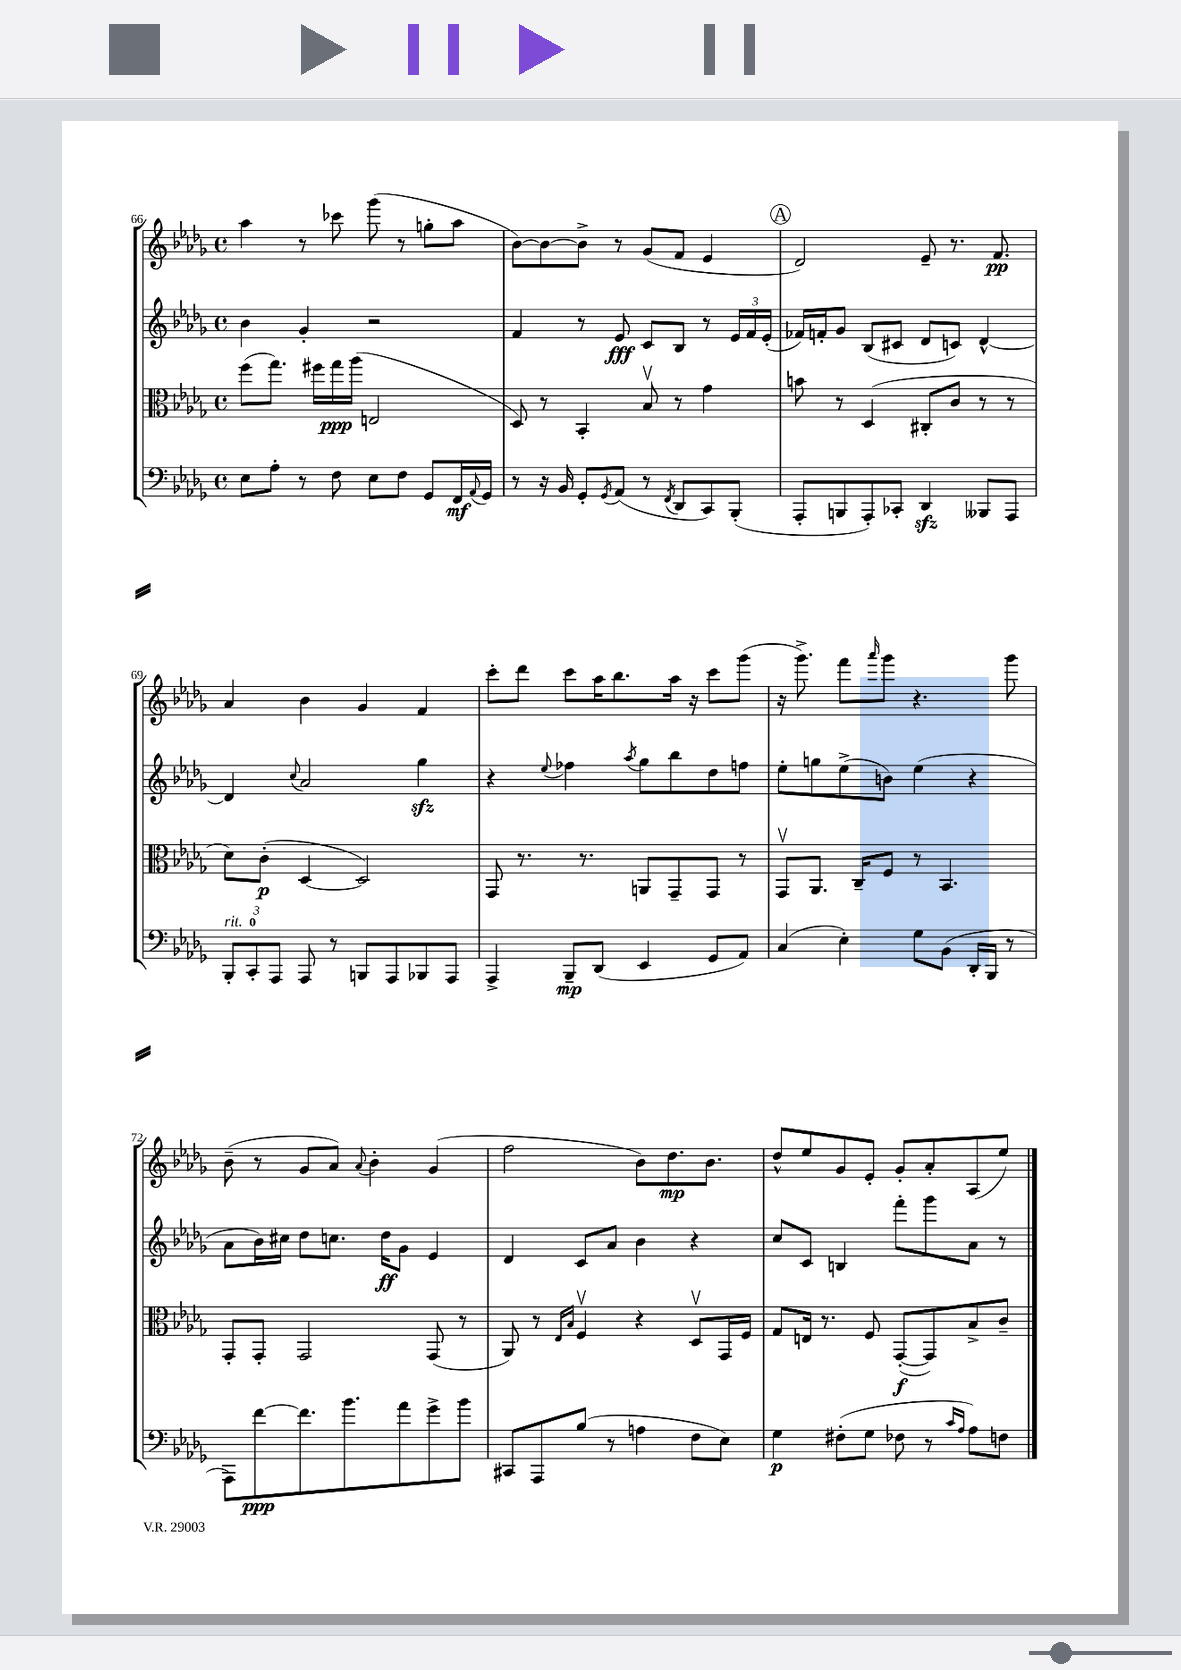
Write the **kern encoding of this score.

**kern	**kern	**kern	**kern
*staff4	*staff3	*staff2	*staff1
*clefF4	*clefC3	*clefG2	*clefG2
*k[b-e-a-d-g-]	*k[b-e-a-d-g-]	*k[b-e-a-d-g-]	*k[b-e-a-d-g-]
*M4/4	*M4/4	*M4/4	*M4/4
*met(c)	*met(c)	*met(c)	*met(c)
8E-\L	(8ff\L	4b-\	4aa-\
8A-'\J	8.gg-\J)	.	.
8r	.	4g-'/	8r
.	16ff#\LL	.	.
8F\	16gg-\	.	8ccc-\
.	(16aa-\JJ	.	.
8E-\L	2E/	2r	(8ggg-\
8F\J	.	.	8r
8GG-/L	.	.	8gg'\L
16FF/L	.	.	8aa-\J
8qqAA-/	.	.	.
16GG-/JJ	.	.	.
=	=	=	=
8r	8D-/)	4f/	[8b-\L)
16r	8r	.	8b-\_
16BB-/	.	.	.
8GG-'/L	4BB-'/	8r	8b-^\]J
8qGG-/	.	.	.
(8AA-/J	.	8e-/	8r
8r	8B-v/	8c/L	(8g-/L
8qFF/	.	.	.
8DD-/L	8r	8B-/J	8f/J
8CC/)	4g-\	8r	4e-/
(8BBB-'/J	.	24e-/LL	.
.	.	24f/	.
.	.	(24e-'/JJ	.
=	=	=	=
8AAA-'/L	8b\	16f-/LL)	2d-/)
.	.	16f'/J	.
8BBB/	8r	8g-/J	.
8AAA-'/)	(4D-/	(8B-/L	.
8CC-'/J	.	8c#/J	.
4DD-/	8C#'/L	8d-/L	8e-~/
.	8c/J	8c/J)	8.r
8BBB--/L	8r	[4d-^^/	.
.	.	.	8.f/
8AAA-/J	8r	.	.
=	=	=	=
12BBB-'/L	8d-\L)	4d-/]	4a-/
12CC'/	.	.	.
.	(8c'\J	.	.
12AAA-/J	.	.	.
.	.	8qqcc/	.
8AAA-/	[4D-/	2a-/	4b-\
8r	.	.	.
8BBB/L	2D-/])	.	4g-/
8AAA-/	.	.	.
8BBB-/	.	4gg-\	4f/
8AAA-/J	.	.	.
=	=	=	=
4AAA-^/	8GG-/	4r	8ccc'\L
.	8.r	.	8ddd-\J
.	.	8qqee-/	.
8BBB-~/L	.	4ff-\	8ccc\L
.	8.r	.	.
(8DD-/J	.	.	16aa-\K
.	.	.	8.bb-\
.	.	8qaa-/	.
4EE-/	8AA/L	8gg-\L	.
.	8GG-~/	8bb-\	16aa-\Jk
.	.	.	16r
8GG-/L	8GG-/J	8dd-\	8ccc\L
8AA-/J)	8r	8ff\J	(8ggg-\J
=	=	=	=
(4C/	8GG-v/L	8ee-'\L	16r
.	.	.	8.ggg-^\)
.	8.AA-/J	8gg\	.
4E-'\)	.	(8ee-^\	8fff\L
.	16C~/LK	.	.
.	.	.	16qqaaa-/
.	8F/J	8b\J)	8ggg-\J
8G-\L	8r	(4ee-\	4.r
(8BB-\J	4.BB-/	.	.
16DD-'/LL	.	4r	.
16BBB-/JJ	.	.	.
8r	.	.	8ggg-\
=	=	=	=
8AAA-\L)	8GG-'/L	8a-\L	(8b-~\
[8f\	8GG-'/J	16b-\L)	8r
.	.	16cc#\JJ	.
8.f\]	2GG-/	8dd-\L	8g-/L
.	.	8.cc\J	8a-/J)
8.b-\	.	.	.
.	.	.	8qqa-/
.	.	.	4b-'\
.	.	16dd-\LK	.
8a-\	.	8g-\J	.
8g-^\	(8GG-/	4e-/	(4g-/
8b-\J	8r	.	.
=	=	=	=
8CC#/L	8AA-/)	4d-/	2ff\
8AAA-/	8r	.	.
.	16qqE-/LL	.	.
.	16qqB-/JJ	.	.
(8B-/J	4Fv/	8c/L	.
8r	.	8a-/J	.
4A\	4r	4b-\	8b-\L)
.	.	.	8.dd-\
8F\L	8D-v/L	4r	.
.	.	.	8.b-\J
8E-\J)	16GG-/L	.	.
.	16F/JJ	.	.
=	=	=	=
4G-\	8G-/L	8cc/L	8dd-^^/L
.	16E/Jk	8c/J	8ee-/
.	8.r	.	.
(8F#'\L	.	4B/	8g-/
8G-\J	8F/	.	8e-'/J
8F-\	([8GG-'/L	8fff'\L	8g-'/L
8r	8GG-/])	8ggg-\	8a-'/
16qqc/LL	.	.	.
16qqA-/JJ	.	.	.
8A-\L)	8B-^/	8a-\J	(8A-/
8F\J	8c~/J	8r	8ee-/J)
==	==	==	==
*-	*-	*-	*-
